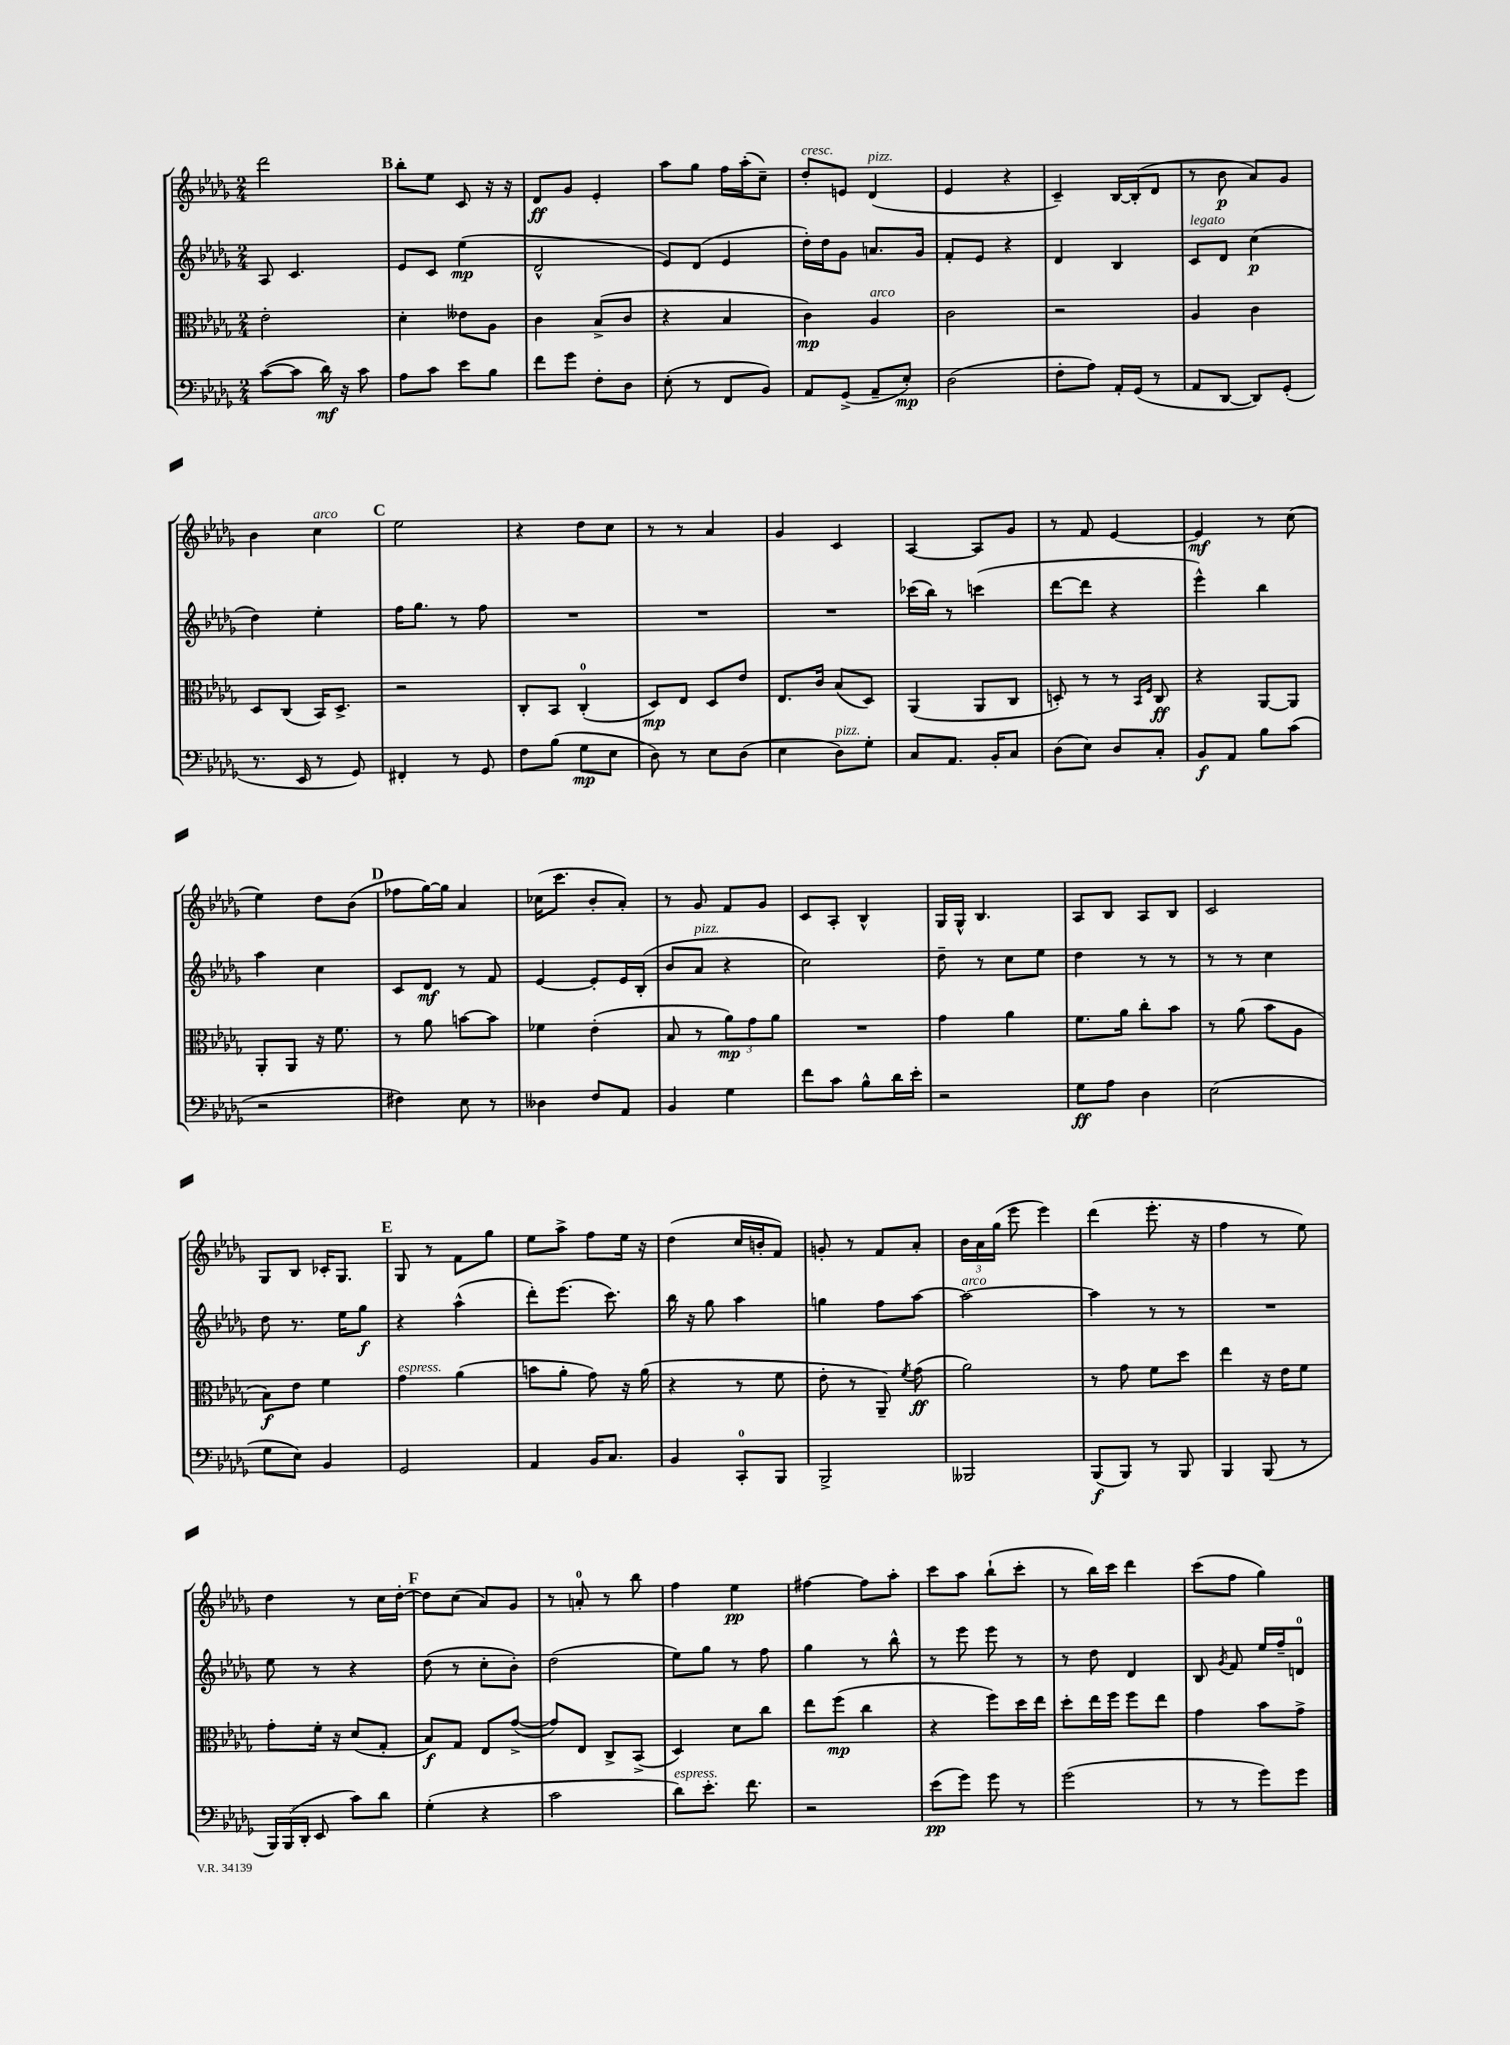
<<
\new StaffGroup <<
\new Staff = "s0" {
    \clef treble \key des \major \numericTimeSignature \time 2/4
    \autoBeamOff des'''2 |
    \mark \markup { \bold "B" } bes''8[-. ees''8] c'8 r16 r16 |
    des'8[\ff ges'8] ees'4-. |
    aes''8[ ges''8] f''16[ aes''16-.( c''8]--) |
    des''8[-.^\markup { \italic "cresc." } e'8] des'4^\markup { \italic "pizz." }( |
    ees'4 r4 |
    c'4--) bes16[~ bes16-.( des'8] |
    r8 bes'8\p aes'8[) ges'8] |
    bes'4 c''4^\markup { \italic "arco" } |
    \mark \markup { \bold "C" } ees''2 |
    r4 des''8[ c''8] |
    r8 r8 aes'4 |
    ges'4 c'4 |
    aes4~ aes8[ ges'8] |
    r8 f'8 ees'4~ |
    ees'4\mf r8 c''8( |
    ees''4) des''8[ bes'8]( |
    \mark \markup { \bold "D" } fes''8[ ges''16~) ges''16] aes'4 |
    ces''16[( c'''8.] bes'8[-. aes'8]-.) |
    r8 ges'8 f'8[ ges'8] |
    c'8[ aes8]-. bes4-^ |
    ges16[ ges16]-^ bes4. |
    aes8[ bes8] aes8[ bes8] |
    c'2 |
    ges8[ bes8] ces'16[-. ges8.] |
    \mark \markup { \bold "E" } ges8 r8 f'8[ ges''8] |
    ees''8[ aes''8]-> f''8[ ees''16] r16 |
    des''4( c''16[ b'16-. f'8]) |
    g'8-. r8 f'8[ aes'8]-. |
    \tuplet 3/2 { bes'16[ aes'16 ges''16]( } ees'''8 ees'''4) |
    des'''4( ees'''8.-. r16 |
    f''4 r8 ees''8) |
    des''4 r8 c''16[ des''16]~-. |
    \mark \markup { \bold "F" } des''8[ c''8]( aes'8[) ges'8] |
    r8 a'8-0-. r8 bes''8 |
    f''4 ees''4\pp |
    fis''4~ fis''8[ aes''8]-. |
    c'''8[ aes''8] bes''8[-!( c'''8]-. |
    r8 bes''16[) c'''16] des'''4 |
    c'''8[( f''8] ges''4) \bar "|." |
}
\new Staff = "s1" {
    \clef treble \key des \major \numericTimeSignature \time 2/4
    \autoBeamOff aes8 c'4. |
    \mark \markup { \bold "B" } ees'8[ c'8] ees''4\mp( |
    des'2-^ |
    ees'8[) des'8]( ees'4 |
    des''16[-.) des''16 ges'8] a'8.[ ges'16] |
    f'8[-. ees'8] r4 |
    des'4 bes4 |
    c'8[^\markup { \italic "legato" } des'8] c''4\p( |
    des''4) ees''4-. |
    \mark \markup { \bold "C" } f''16[ ges''8.] r8 f''8 |
    R2 |
    R2 |
    R2 |
    ces'''16[( bes''16]) r8 c'''4( |
    des'''8[~ des'''8] r4 |
    ees'''4-^) bes''4 |
    aes''4 c''4 |
    \mark \markup { \bold "D" } c'8[ des'8]\mf r8 f'8 |
    ees'4~ ees'8[-. ees'16 bes16]-.( |
    bes'8[ aes'8]^\markup { \italic "pizz." } r4 |
    c''2) |
    des''8-- r8 c''8[ ees''8] |
    des''4 r8 r8 |
    r8 r8 c''4 |
    des''8 r8. ees''16[ ges''8]\f |
    \mark \markup { \bold "E" } r4 aes''4-^( |
    des'''8[-.) ees'''8.]( c'''8.) |
    bes''16 r16 ges''8 aes''4 |
    g''4 f''8[ aes''8]~ |
    aes''2~^\markup { \italic "arco" } |
    aes''4 r8 r8 |
    R2 |
    ees''8 r8 r4 |
    \mark \markup { \bold "F" } des''8( r8 c''8[-. bes'8]-.) |
    des''2( |
    ees''8[) ges''8] r8 f''8 |
    ges''4 r8 bes''8-^ |
    r8 ees'''8 ees'''8 r8 |
    r8 des''8 des'4 |
    bes8 \acciaccatura { ges'8 } f'8 ees''16[ f''16-- d'8]-0 \bar "|." |
}
\new Staff = "s2" {
    \clef alto \key des \major \numericTimeSignature \time 2/4
    \autoBeamOff ees'2-. |
    \mark \markup { \bold "B" } des'4-. eeses'8[ aes8] |
    c'4 bes8[->( c'8] |
    r4 bes4 |
    c'4\mp) aes4^\markup { \italic "arco" } |
    c'2 |
    r2 |
    aes4 c'4 |
    des8[ c8]( bes,16[) des8.]-> |
    \mark \markup { \bold "C" } r2 |
    c8[-. bes,8] c4-0-.( |
    des8[\mp) ees8] des8[ ees'8] |
    ees8.[ c'16] bes8[( des8]) |
    aes,4( aes,8[ c8] |
    d8-.) r8 r8 \grace { bes,16[ f16] } c8\ff |
    r4 aes,8[~ aes,8] |
    aes,8[-. aes,8] r16 f'8. |
    \mark \markup { \bold "D" } r8 aes'8 b'8[~ b'8] |
    fes'4 ees'4-.( |
    bes8 r8 \tuplet 3/2 { aes'8[\mp) ges'8 aes'8] } |
    R2 |
    ges'4 aes'4 |
    f'8.[ aes'16] c''8[-. bes'8] |
    r8 aes'8( bes'8[ aes8] |
    bes8[\f) ees'8] f'4 |
    \mark \markup { \bold "E" } ges'4^\markup { \italic "espress." } aes'4( |
    b'8[ aes'8]-. ges'8) r16 aes'16( |
    r4 r8 f'8 |
    ees'8-. r8 aes,8--) \acciaccatura { f'8 } ges'8\ff( |
    aes'2) |
    r8 ges'8 f'8[ des''8] |
    ees''4 r16 ees'16[ f'8] |
    ges'8[-. f'16]-. r16 des'8[( ges8]-. |
    \mark \markup { \bold "F" } bes8[\f) ges8] ees8[ ges'8]~->( |
    ges'8[) ees8] c8[-> bes,8]->( |
    des4) des'8[ c''8] |
    ees''8[ f''8]\mp( c''4 |
    r4 f''8[) des''16 ees''16] |
    des''8[-. ees''16 f''16] f''8[ ees''8] |
    ges'4 bes'8[ ges'8]-> \bar "|." |
}
\new Staff = "s3" {
    \clef bass \key des \major \numericTimeSignature \time 2/4
    \autoBeamOff c'8[~( c'8] des'16\mf) r16 c'8 |
    \mark \markup { \bold "B" } aes8[ c'8] ees'8[ bes8] |
    f'8[ ges'8] f8[-. des8] |
    ees8-.( r8 f,8[ bes,8]) |
    aes,8[ ges,8]->( aes,8[-- ees8]-.\mp) |
    des2( |
    f8[-. aes8]) aes,16[-. ges,16]( r8 |
    aes,8[ des,8]~ des,8[) ges,8]-.( |
    r8. ees,16 r8 ges,8) |
    \mark \markup { \bold "C" } fis,4-. r8 ges,8 |
    f8[ bes8]( ges8[\mp ees8] |
    des8) r8 ees8[ des8]( |
    ees4 des8[^\markup { \italic "pizz." }) ges8]-. |
    c8[ aes,8.] bes,16[-. c8] |
    des8[( ees8]) des8[ c8]-. |
    bes,8[\f aes,8] bes8[ c'8]( |
    r2 |
    \mark \markup { \bold "D" } fis4) ees8 r8 |
    deses4 f8[ aes,8] |
    bes,4 ges4 |
    f'8[ c'8] bes8[-^ des'16 ees'16]-. |
    r2 |
    ges8[\ff aes8] des4 |
    ees2( |
    ges8[ ees8]) bes,4 |
    \mark \markup { \bold "E" } ges,2 |
    aes,4 bes,16[ c8.] |
    bes,4 c,8[-0-. bes,,8] |
    bes,,2-> |
    beses,,2 |
    bes,,8[\f( bes,,8]) r8 bes,,8 |
    bes,,4 bes,,8( r8 |
    \tuplet 3/2 { bes,,16[) bes,,16( des,16]-. } ees,8 c'8[) des'8] |
    \mark \markup { \bold "F" } ges4-.( r4 |
    c'2 |
    des'8[^\markup { \italic "espress." }) ees'8.]-. f'8. |
    r2 |
    ees'8[\pp( ges'8]) ges'8 r8 |
    ges'2( |
    r8 r8 ges'8[) ges'8] \bar "|." |
}
>>
>>
\layout { \context { \Score \remove "Bar_number_engraver" } }
